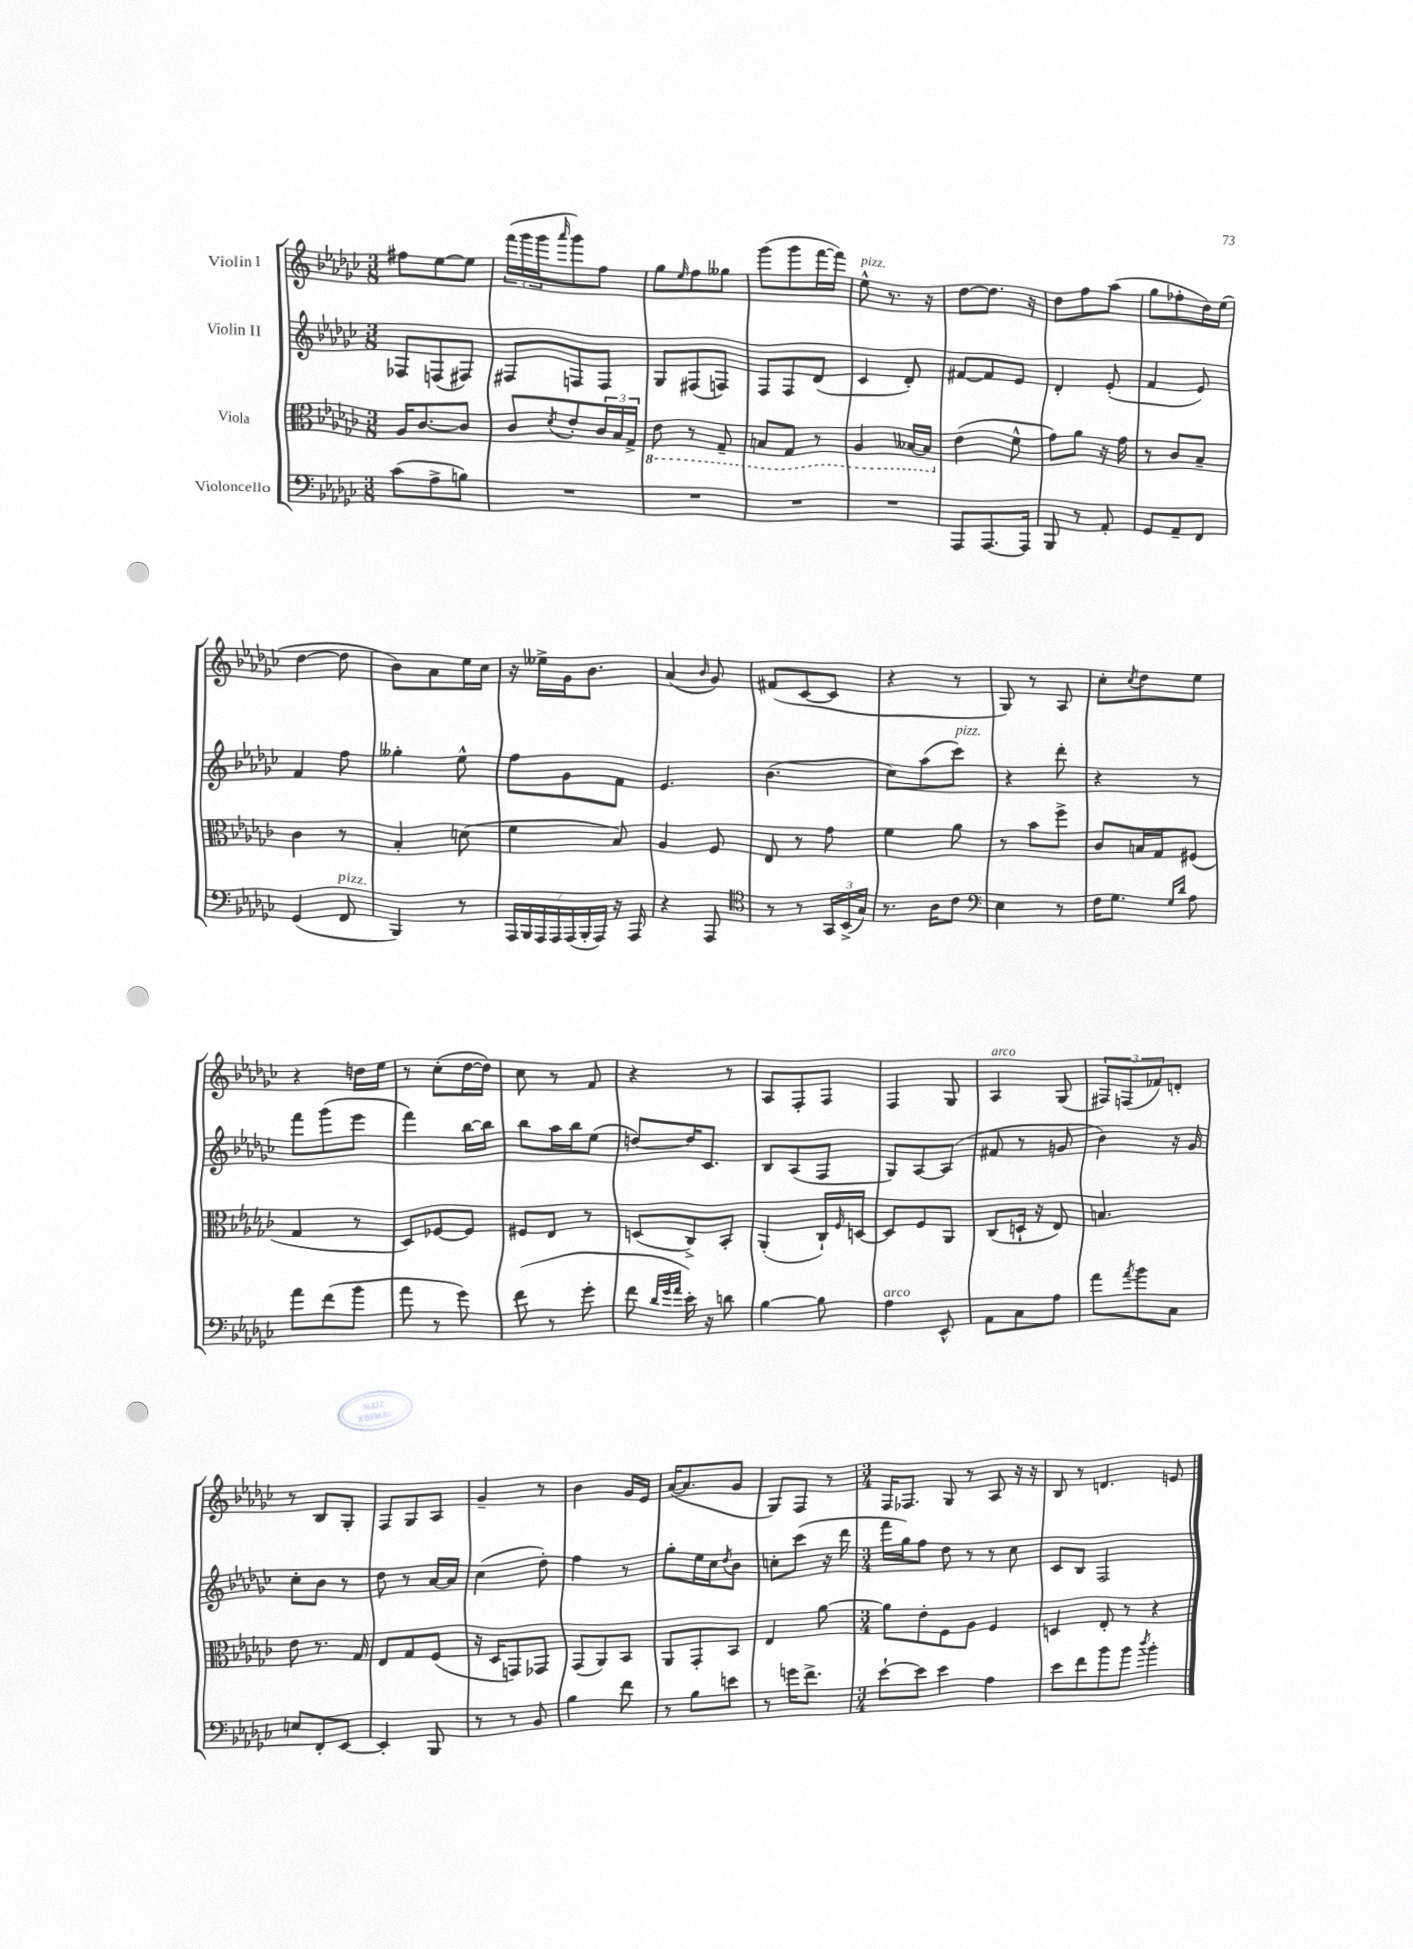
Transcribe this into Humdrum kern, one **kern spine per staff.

**kern	**kern	**kern	**kern
*staff4	*staff3	*staff2	*staff1
*clefF4	*clefC3	*clefG2	*clefG2
*k[b-e-a-d-g-c-]	*k[b-e-a-d-g-c-]	*k[b-e-a-d-g-c-]	*k[b-e-a-d-g-c-]
*M3/8	*M3/8	*M3/8	*M3/8
(8c-\L	16A-/LK	8F-/L	8ff#\L
.	[8.c-/	.	.
8A-^\	.	(8F/	[8ee-\
8B\J)	8c-/]J	8F#/J)	8ee-\]J
=	=	=	=
4.r	8c-/L	8F#/L	(24fff\LL
.	.	.	24ggg-\
.	.	.	24ggg-\J
.	8qd-/	.	16qqaaa-/
.	8e-'/	8F/	8ggg-\)
.	24c-/L	8F/J	8ff\J
.	24B-/	.	.
.	24G-^/JJ	.	.
=	=	=	=
4.r	8E-\	8G-/L	8gg-\L
.	.	.	16qqee-/
.	8r	(8F#/	8ff\
.	8GG-~/	8F/J)	8gg--\J
=	=	=	=
4.r	8BB/L	8F/L	(8ggg-\L
.	8GG-/J	8F/	8ggg-\
.	8r	(8d-/J	[16fff\L
.	.	.	16fff\]JJ)
=	=	=	=
4.r	4AA-/	4c-/	8ee-^^\
.	.	.	8.r
.	[16BB--/LL	8d-'/)	.
.	16BB--/]JJ	.	16r
=	=	=	=
8AAA-/L	(4e-\	[8f#/L	[8dd-\L
[8.AAA-/	.	8f#/]	8.dd-\]J
.	8f^^\	8e-/J	.
16AAA-/]Jk	.	.	16r
=	=	=	=
8BBB-/	8g-\L)	4d-'/	8dd-\L
8r	8a-\J	.	8ff\
8AA-'/	16r	(8e-'/	(8aa-\J
.	16g-\	.	.
=	=	=	=
8GG-/L	8r	4f/	8gg-\L
8AA-~/	8c-/L	.	8ff-'\
8FF/J	8B-~/J	8e-/)	16dd-\L)
.	.	.	(16ee-\JJ
=	=	=	=
(4GG-/	4c-\	4f/	[4dd-\
8FF/	8r	8ff\	8dd-\]
=	=	=	=
4BBB-/)	4B-'/	4gg--'\	8b-\L)
.	.	.	8a-\
8r	(8d\	8ee-^^\	16ee-\L
.	.	.	16cc-\JJ
=	=	=	=
28AAA-/LL	4f\	8ff\L	16r
28BBB-/	.	.	.
.	.	.	16ee--^\LL
28AAA-/	.	.	.
28AAA-/	.	.	.
.	.	8g-\	16g-\J
(28AAA-/	.	.	.
28BBB-'/	.	.	.
.	.	.	8.b-\J
28AAA-/JJ)	.	.	.
16r	8B-/)	8f\J	.
16AAA-/	.	.	.
=	=	=	=
4r	4A-/	4.e-/	(4a-/
.	.	.	16qqb-/
8AAA-/	8F/	.	8g-/)
=	=	=	=
*clefC4	*	*	*
8r	8E-/	(4.b-\	(8f#/L
8r	8r	.	[8c-/
24GG-/LL	8g-\	.	8c-/]J
(24BB-^/	.	.	.
24G-/JJ)	.	.	.
=	=	=	=
8.r	4f\	8cc-\L)	4r
.	.	(8aa-\	.
16A-\LK	.	.	.
8c-\J	8a-\	8ccc-\J)	8r
=	=	=	=
*clefF4	*	*	*
4E-\	8r	4r	8G-/)
.	8b-\L	.	8r
8r	8ff^\J	8ddd-'\	8A-/
=	=	=	=
16F\LK	8c-/L	4r	8cc-'\L
8.G-\J	.	.	.
.	.	.	8qcc-/
.	16B/L	.	8dd-\
.	16G-/J	.	.
16qqG-/LL	.	.	.
16qqd-/JJ	.	.	.
8A-\	(8F#/J	8r	8ee-\J
=	=	=	=
8a-\L	4G-/	8fff\L	4r
(8f\	.	(8ggg-\	.
8b-\J	8r	8eee-\J	16dd\LL
.	.	.	16ee-\JJ
=	=	=	=
8a-\	8D-/L)	4fff\)	8r
8r	[8F-/	.	(8cc-'\L
8g-\)	8F-/]J	[16bb-\LL	[16dd-\L
.	.	16bb-\]JJ	16dd-\]JJ)
=	=	=	=
(8f\	8F#/L	8bb-\L	8cc-\
8r	8E-/J	16aa-\L	8r
.	.	16bb-\J	.
8g-'\	8r	(8ee-\J	8f/
=	=	=	=
8f\	(8D/L	[8dd/L)	4r
32qqd-/LLL	.	.	.
32qqg-/	.	.	.
32qqa-/JJJ	.	.	.
16e-'\)	8C-^/)	16dd/]K	.
16r	.	8.c-/J	.
8d\	8BB-'/J	.	8r
=	=	=	=
[4B-\	(4AA-'/	8B-/L	8A-/L
.	.	(8A-/	8F'/
8B-\]	16C-`/LL)	8F/J	8F/J
.	16qqF/	.	.
.	[16D/JJ	.	.
=	=	=	=
4A-\	8D/]L	8G-/L)	4F/
.	8F/	[8A-/	.
8EE-^^/	8AA-/J	(8A-/]J	8G-/
=	=	=	=
8AA-\L	(8C-/L	8f#/	4A-/
8C-\	16D`/Jk	8r	.
.	16r	.	.
8A-\J	8E-/)	8g/	(8G-/
=	=	=	=
8a-\L	4.B/	4b-\)	12F#/L)
.	.	.	(12F/
8qa-/	.	.	.
8b-\	.	.	.
.	.	.	12f-/)
8C-\J	.	16r	8d'/J
.	.	16g-/	.
=	=	=	=
8E/L	8e-\	8cc-'\L	8r
8FF'/	8.r	8b-\J	8B-/L
[8EE-/J	.	8r	8G-'/J
.	16G-/	.	.
=	=	=	=
4EE-'/]	8E-/L	8dd-\	8F/L
.	8G-/	8r	8G-/
8BBB-/	(8F/J	[16a-/LL	8A-/J
.	.	16a-/]JJ	.
=	=	=	=
8r	16r	(4cc-\	4g-~/
.	16D-/LK	.	.
8r	8GG/)	.	.
8BB-/	8GG-/J	8dd-'\)	8r
=	=	=	=
4B-\	(8GG-/L	4ff\	4b-\
.	8AA-/)	.	.
8f\	8BB-/J	8r	16g-/LL
.	.	.	16e-/JJ
=	=	=	=
8r	8AA-/L	8gg-'\L	([16a-/LK
.	.	.	8.a-/]
8B-\L	8GG-'/	16ee-\L	.
.	.	16cc-\J	.
.	.	8qdd-/	.
8e\J	8BB-/J	8b-\J	8g-/J
=	=	=	=
8r	4E-/	8cc'\L	8G-/L)
16g\LK	.	(8ccc-\J	8F/J
8.f^\J	.	.	.
.	[8a-\	16r	8r
.	.	16ddd-\	.
=	=	=	=
*M3/4	*M3/4	*M3/4	*M3/4
[8e-`\L	8a-\]L	16fff\LL	16F/LK
.	.	16gg-\J)	8.F-/J
8e-\]J	8e-'\	8ff\J	.
4e-\	8F\	8dd-\	8G-/
.	8A-\J	8r	8r
4A-\	4F/	8r	8A-/
.	.	8cc-\	16r
.	.	.	16r
=	=	=	=
8e-\L	4D/	8c-/L	8B-/
8f\	.	8B-/J	8r
8b-\	8E-'/	2F/	4.d/
8b-\J	8r	.	.
8qdd-/	.	.	.
4b-'\	4r	.	.
.	.	.	8e/
==	==	==	==
*-	*-	*-	*-
